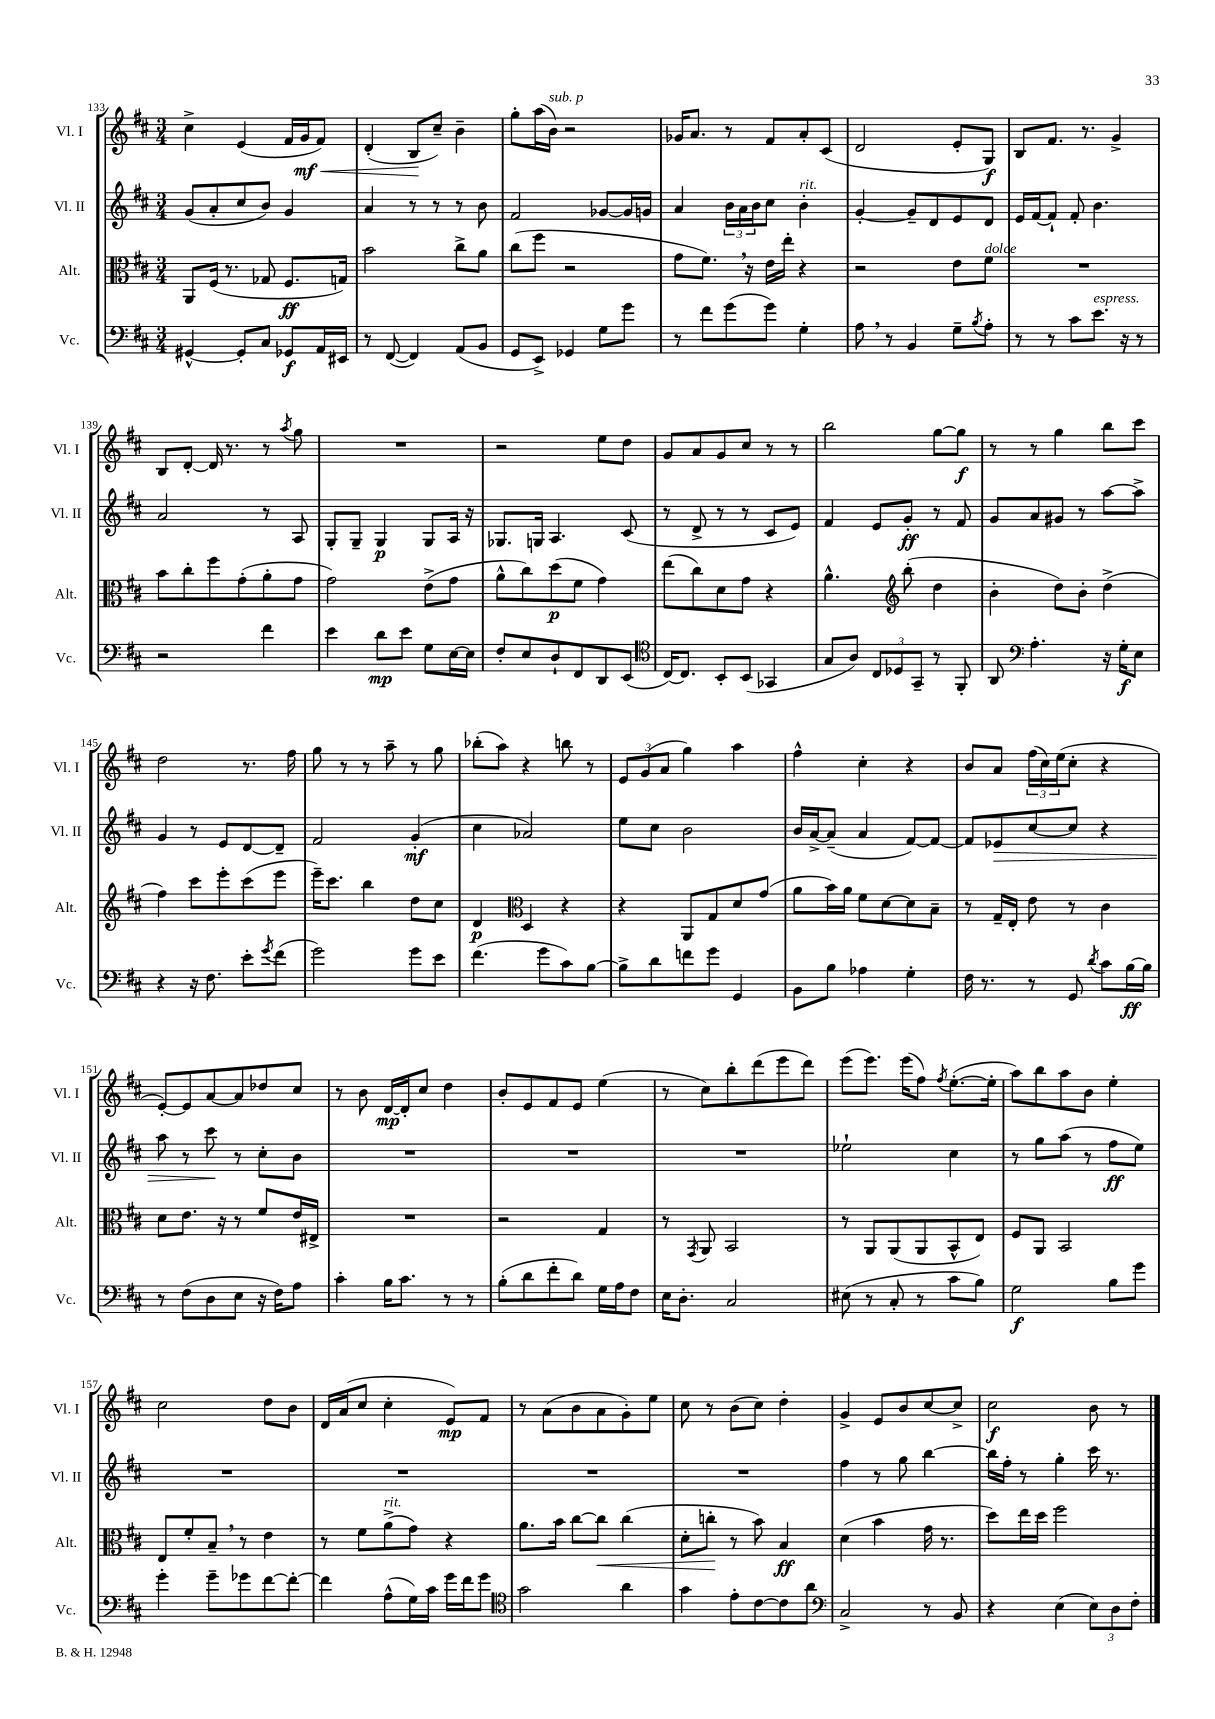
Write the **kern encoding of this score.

**kern	**kern	**kern	**kern
*staff4	*staff3	*staff2	*staff1
*clefF4	*clefC3	*clefG2	*clefG2
*k[f#c#]	*k[f#c#]	*k[f#c#]	*k[f#c#]
*M3/4	*M3/4	*M3/4	*M3/4
[4GG#^^	8AA	(8g	4cc#^
.	(16F#	8a'	.
.	8.r	.	.
8GG#']	.	8cc#	(4e
8C#	8G-	8b)	.
8GG-	8.F#	4g	16f#
.	.	.	16g
16AA	.	.	8f#)
16EE#	16G)	.	.
=	=	=	=
8r	2b	4a	(4d'
([8FF#	.	.	.
4FF#])	.	8r	8B
.	.	8r	8cc#~)
(8AA	8cc#^	8r	4b~
8BB	8a	8b	.
=	=	=	=
8GG	(8cc#	2f#	8gg'
8EE^)	8ff#	.	(16aa
.	.	.	16b)
4GG-	2r	.	2r
8G	.	[8g-	.
8g	.	16g-]	.
.	.	16g	.
=	=	=	=
8r	8g	4a	16g-
.	.	.	8.a
8f#	8.f#)	.	.
(8g	.	24b	8r
.	.	24a	.
.	16r	.	.
.	.	24b	.
8g)	16e	8cc#	8f#
.	16ee'	.	.
4G'	4r	4b'	8a'
.	.	.	(8c#
=	=	=	=
8A	2r	[4g'	2d
8r	.	.	.
4BB	.	8g~]	.
.	.	8d	.
8G~	8e	8e	8e'
8qB	.	.	.
8A'	8f#	8d	8G)
=	=	=	=
8r	2.r	16e	8B
.	.	[16f#	.
8r	.	8f#`]	8.f#
8c#	.	8f#'	.
.	.	.	8.r
8.e	.	4.b	.
.	.	.	4g^
16r	.	.	.
8r	.	.	.
=	=	=	=
2r	8b	2a	8B
.	8cc#'	.	[8d'
.	8ff#	.	16d]
.	.	.	8.r
.	(8g'	.	.
4f#	8a'	8r	8r
.	.	.	8qaa
.	8g	8A	8gg
=	=	=	=
4e	2g)	8G'	2.r
.	.	8G~	.
8d	.	4G	.
8e	.	.	.
8G	(8e^	8G	.
[16E	8g	16A	.
16E]	.	16r	.
=	=	=	=
8F#'	8a^^	8.G-	2r
8E	8cc#)	.	.
.	.	16G	.
8D`	(8dd	4.A	.
8FF#	8f#	.	.
8DD	4g)	.	8ee
(8EE	.	(8c#	8dd
=	=	=	=
*clefC4	*	*	*
[16C#)	(8ee	8r	8g
8.C#]	.	.	.
.	8cc#)	8d^	8a
8BB'	8d	8r	8g
(8BB	8g	8r	8cc#
4GG-	4r	8c#	8r
.	.	8e)	8r
=	=	=	=
8G	4.a^^	4f#	2bb
8A)	.	.	.
12C#	.	8e	.
12D-	.	.	.
*	*clefG2	*	*
.	(8bb'	8g'	.
12GG~	.	.	.
8r	4dd	8r	[8gg
8FF#'	.	8f#	8gg]
=	=	=	=
8AA	4b'	8g	8r
*clefF4	*	*	*
4.A'	.	8a	8r
.	8dd)	8g#	4gg
.	8b'	8r	.
16r	(4dd^	[8aa	8bb
16G'	.	.	.
8E	.	8aa^]	8ccc#
=	=	=	=
4r	4ff#)	4g	2dd
16r	8ccc#	8r	.
8.F#	.	.	.
.	8eee'	8e	.
8e'	(8ccc#	[8d	8.r
8qg	.	.	.
(8f#	8eee	8d~]	.
.	.	.	16ff#
=	=	=	=
2g)	16eee~)	2f#	8gg
.	8.ccc#	.	.
.	.	.	8r
.	4bb	.	8r
.	.	.	8aa~
8g	8dd	(4g'	8r
8e	8cc#	.	8gg
=	=	=	=
(4.f#	4d	4cc#	(8bb-'
.	.	.	8aa)
*	*clefC3	*	*
.	4D	2a-)	4r
8g	.	.	.
8c#)	4r	.	8bb
[8B	.	.	8r
=	=	=	=
8B^]	4r	8ee	12e
.	.	.	(12g
8d	.	8cc#	.
.	.	.	12a
8f	8AA	2b	4gg)
8g	8G	.	.
4GG	8d	.	4aa
.	(8g	.	.
=	=	=	=
8BB	8a	16b	4ff#^^
.	.	[16a^	.
8B	16b)	(8a~]	.
.	16a	.	.
4A-	8f#	4a	4cc#'
.	[8d	.	.
4G'	8d]	[8f#)	4r
.	8B~	8f#_	.
=	=	=	=
16F#	8r	8f#]	8b
8.r	.	.	.
.	16G~	8e-	8a
.	16E'	.	.
8r	8e	[8cc#	(24ff#
.	.	.	24cc#)
.	.	.	(24ee
8GG	8r	8cc#]	8cc#'
8qd	.	.	.
8c#	4c#	4r	4r
[16B	.	.	.
16B]	.	.	.
=	=	=	=
8r	8d	8aa	[8e')
(8F#	8.e	8r	8e]
8D	.	8ccc#	[8a
.	16r	.	.
8E	8r	8r	8a]
16r	8f#	8cc#'	8dd-
16F#)	.	.	.
8A	16e	8b	8cc#
.	16E#^	.	.
=	=	=	=
4c#'	2.r	2.r	8r
.	.	.	8b
16B	.	.	[16d
8.c#	.	.	16d']
.	.	.	8cc#
8r	.	.	4dd
8r	.	.	.
=	=	=	=
(8B'	2r	2.r	8b'
8d	.	.	8e
8f#'	.	.	8f#
8d)	.	.	8e
16G	4G	.	(4ee
16A	.	.	.
8F#	.	.	.
=	=	=	=
16E	8r	2.r	8r
8.D'	.	.	.
.	8qGG	.	.
.	8AA	.	8cc#)
2C#	2BB	.	8bb'
.	.	.	(8ddd
.	.	.	8eee
.	.	.	8ddd)
=	=	=	=
(8E#	8r	2ee-`	(8eee
8r	8AA	.	8.eee)
8C#'	(8AA	.	.
.	.	.	(16eee
8r	8AA	.	8ff#)
.	.	.	8qff#
8c#	8BB^^	4cc#	([8.ee'
8B)	8E)	.	.
.	.	.	16ee']
=	=	=	=
2G	8F#	8r	8aa)
.	8AA	8gg	8bb
.	2BB	(8aa	8aa
.	.	8r	8b
8B	.	8ff#	4ee'
8g	.	8ee)	.
=	=	=	=
4g'	8E	2.r	2cc#
.	8f#'	.	.
8g~	8B~	.	.
8g-	8r	.	.
[8f#	4e	.	8dd
8f#'_	.	.	8b
=	=	=	=
4f#]	8r	2.r	16d
.	.	.	(16a
.	8f#	.	8cc#
(8A^^	(8a^	.	4cc#'
16G)	8g)	.	.
16c#	.	.	.
16g	4r	.	8e)
16f#	.	.	.
8g	.	.	8f#
=	=	=	=
*clefC4	*	*	*
2g	8.a	2.r	8r
.	.	.	(8a
.	16b	.	.
.	[8cc#	.	8b
.	8cc#]	.	8a
4a	(4cc#	.	8g')
.	.	.	8ee
=	=	=	=
4g	8d'	2.r	8cc#
.	8cc'	.	8r
8e'	8r	.	(8b
[8c#	8b)	.	8cc#)
8c#]	4B	.	4dd'
8a	.	.	.
=	=	=	=
*clefF4	*	*	*
2C#^	(4d	4ff#	4g^
.	4b	8r	8e
.	.	8gg	8b
8r	16g	[4bb	[8cc#
.	8.r	.	.
8BB	.	.	8cc#^]
=	=	=	=
4r	8dd)	16bb]	2cc#
.	.	16ff#'	.
.	16ee	8r	.
.	16dd	.	.
(4E	2ff#	4gg'	.
12E)	.	16ccc#	8b
.	.	8.r	.
12D	.	.	.
.	.	.	8r
12F#'	.	.	.
==	==	==	==
*-	*-	*-	*-
